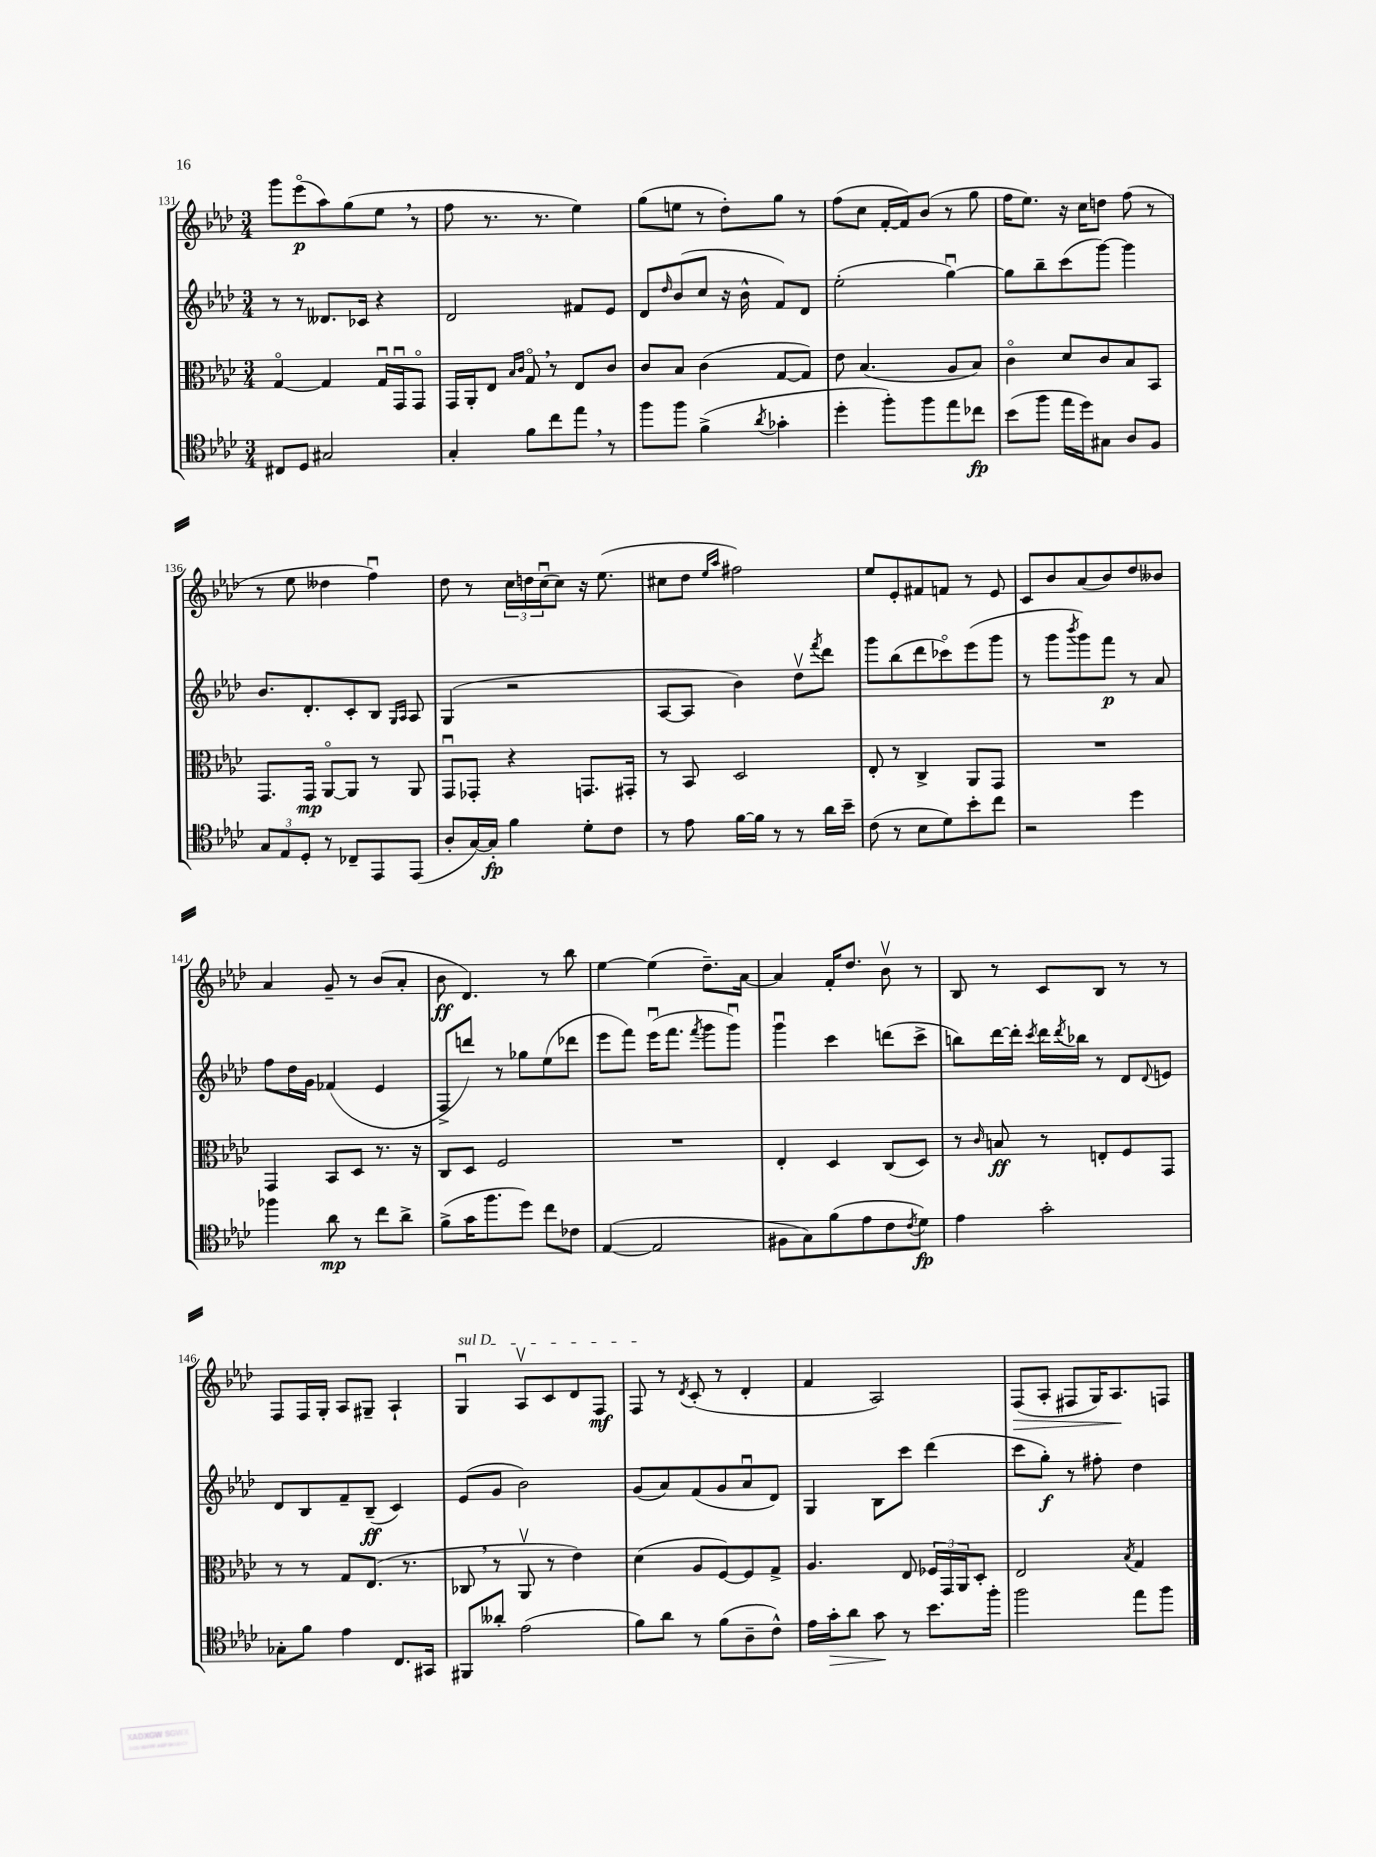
<<
\new StaffGroup <<
\new Staff = "s0" {
    \clef treble \key aes \major \numericTimeSignature \time 3/4
    g'''8 ees'''8\flageolet\p( aes''8) g''8( ees''8 \breathe r8 |
    f''8 r8. r8. ees''4) |
    g''8( e''8 r8 des''8-.) g''8 r8 |
    f''8( c''8 f'16~-. f'16) bes'8( r8 g''8 |
    f''16 ees''8.) r16 c''16 d''8 f''8( r8 |
    r8 ees''8 deses''4 f''4\downbow) |
    des''8 r8 \tuplet 3/2 { c''16 d''16 c''16\downbow( } c''8) r16 ees''8.( |
    cis''8 des''8 \grace { ees''16 aes''16 } fis''2) |
    ees''8 ees'8-. fis'8 f'8 r8 ees'8 |
    c'8 bes'8 aes'8( bes'8) des''8 beses'8 |
    aes'4 g'8-- r8 bes'8( aes'8-. |
    bes'8\ff des'4.) r8 bes''8 |
    ees''4~ ees''4( des''8.--) aes'16~ |
    aes'4 f'16-. des''8. bes'8\upbow r8 |
    bes8 r8 c'8 bes8 r8 r8 |
    f8 f16 g16-. aes8 gis8-- aes4-! |
    \once \override TextSpanner.bound-details.left.text = \markup { \italic "sul D" } g4\downbow\startTextSpan aes8\upbow c'8 des'8 f8\mf |
    f8\stopTextSpan r8 \acciaccatura { des'8 } c'8-.( r8 des'4-. |
    f'4 aes2) |
    f8\>( aes8-. fis8 g16) aes8.\! f8 \bar "|." |
}
\new Staff = "s1" {
    \clef treble \key aes \major \numericTimeSignature \time 3/4
    r8 r8 deses'8. ces'16 r4 |
    des'2 fis'8 ees'8 |
    des'8 \grace { des''16 } bes'8( c''8 r16 bes'16-^ f'8) des'8 |
    ees''2-.( g''4~\downbow) |
    g''8 bes''8-- c'''8( g'''8~) g'''4 |
    bes'8. des'8.-. c'8-. bes8 \grace { g16 aes16 } aes8 |
    g4( r2 |
    aes8~ aes8 bes'4) des''8\upbow \acciaccatura { f'''8 } des'''8 |
    g'''8 bes''8( des'''8 ces'''8\flageolet) ees'''8( g'''8 |
    r8 g'''8 \acciaccatura { bes'''8 } g'''8) f'''8\p r8 aes'8 |
    f''8 des''16 g'16 fes'4( ees'4 |
    f8-> d'''8) r8 ges''8 ees''8( des'''8 |
    ees'''8 f'''8) ees'''16\downbow( f'''8. \acciaccatura { f'''8 } g'''8 g'''8\downbow) |
    g'''4\downbow c'''4 d'''8( c'''8-> |
    b''8) des'''16~ des'''16-. \acciaccatura { c'''8 } des'''16 \acciaccatura { des'''8 } bes''16 r8 des'8 \appoggiatura { des'8 } e'8 |
    des'8 bes8 f'8-- bes8--\ff( c'4) |
    ees'8( g'8 bes'2) |
    g'8( aes'8) f'8( g'8 aes'8\downbow des'8) |
    g4 bes8 c'''8 des'''4( |
    c'''8 g''8-.\f) r8 fis''8-. des''4 \bar "|." |
}
\new Staff = "s2" {
    \clef alto \key aes \major \numericTimeSignature \time 3/4
    g4~\flageolet g4 g16\downbow g,16\downbow g,8\flageolet |
    g,16 aes,16-. ees8 \grace { bes16 c'16 } g8\flageolet \breathe r8 ees8 c'8 |
    c'8 bes8 c'4( g8~ g8) |
    ees'8 bes4.( aes8 bes8) |
    c'4\flageolet des'8 c'8 bes8 bes,8 |
    g,8. g,16\mp aes,8~\flageolet aes,8 r8 aes,8 |
    g,8\downbow ges,8-. r4 g,8. gis,16-. |
    r8 bes,8 des2 |
    ees8-. r8 c4-> aes,8 g,8 |
    R2. |
    g,4 bes,8 des8 r8. r16 |
    c8 des8 f2 |
    R2. |
    ees4-. des4 c8( des8) |
    r8 \grace { c'16 } b8\ff r8 e8-. f8 g,8 |
    r8 r8 g8 ees8.( r8. |
    ces8 \breathe r8 aes,8\upbow r8 ees'4) |
    des'4( aes8 f8~) f8 g8-> |
    aes4. ees8 \tuplet 3/2 { fes16 g,16 aes,16 } des8-. |
    ees2 \acciaccatura { bes8 } g4 \bar "|." |
}
\new Staff = "s3" {
    \clef tenor \key aes \major \numericTimeSignature \time 3/4
    cis8 des8 gis2 |
    g4-. f'8 c''8 ees''8 \breathe r8 |
    f''8 f''8 f'4->( \acciaccatura { aes'8 } ges'4-. |
    des''4-. f''8-.) f''8 ees''8 ces''8\fp |
    bes'8( f''8 ees''16 des''16) gis8 aes8 f8 |
    \tuplet 3/2 { g8 ees8 des8-. } r8 ces8-- ees,8 ees,8( |
    aes8-. g16~) g16-.\fp f'4 des'8-. c'8 |
    r8 ees'8 f'16~ f'16 r8 r8 aes'16 bes'16-- |
    c'8( r8 bes8 des'8) bes'8-. c''8 |
    r2 des''4 |
    fes''4 aes'8\mp r8 c''8 aes'8-> |
    f'8->( g'16 f''8. des''8) c''8 ces'8 |
    ees4~( ees2 |
    fis8 g8) f'8( ees'8 c'8 \acciaccatura { c'8 } des'8\fp) |
    ees'4 g'2-. |
    ges8-. f'8 ees'4 c8. gis,16 |
    fis,8 aeses'8-. ees'2( |
    f'8) aes'8 r8 f'8( aes8-- c'8-^) |
    ees'16 g'16-.\> aes'8 g'8\! r8 bes'8. f''16-. |
    f''2 ees''8 f''8 \bar "|." |
}
>>
>>
\layout { \context { \Score currentBarNumber = #131 } }
